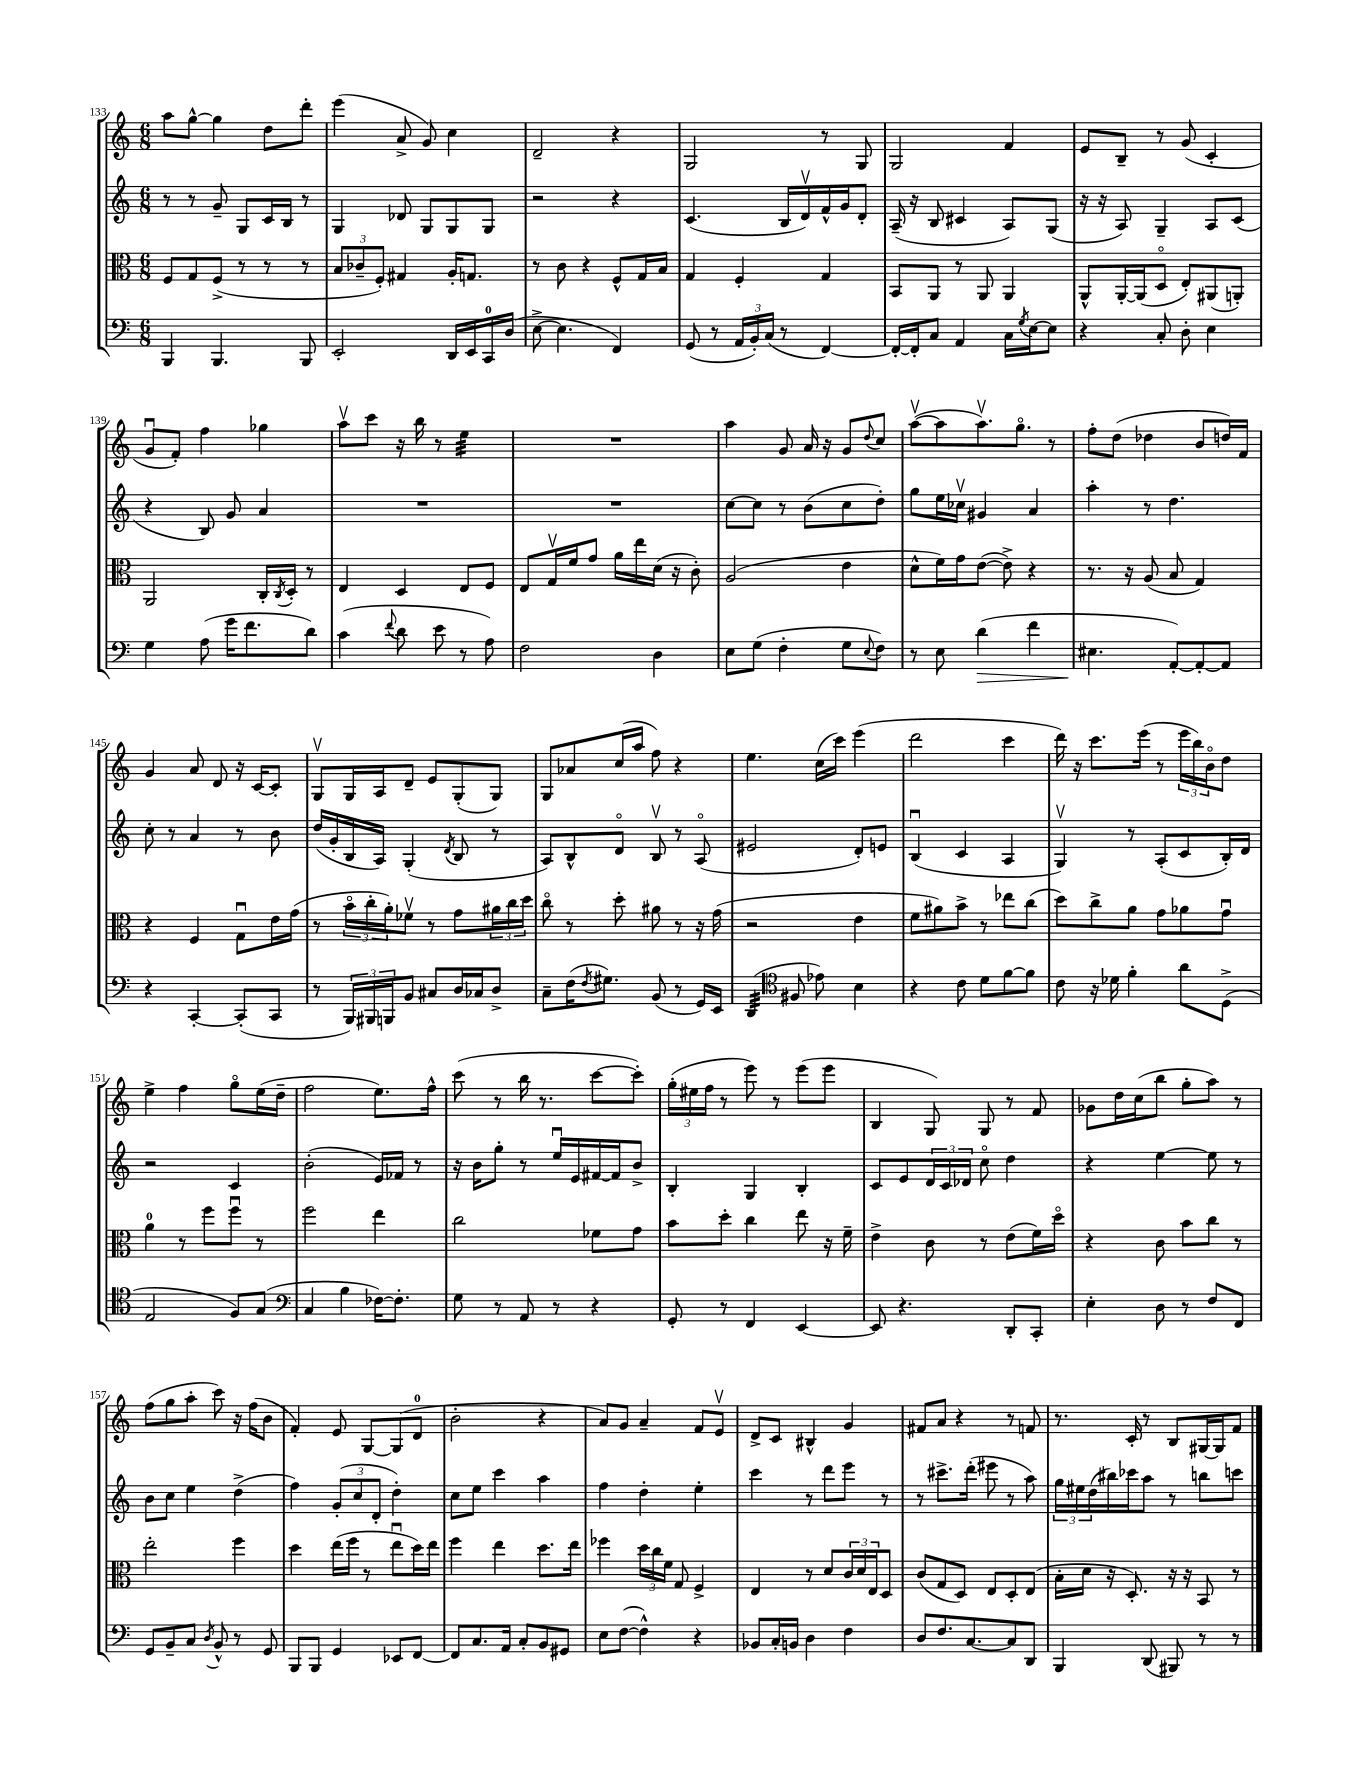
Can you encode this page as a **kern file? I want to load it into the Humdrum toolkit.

**kern	**kern	**kern	**kern
*staff4	*staff3	*staff2	*staff1
*clefF4	*clefC3	*clefG2	*clefG2
*k[]	*k[]	*k[]	*k[]
*M6/8	*M6/8	*M6/8	*M6/8
4BBB/	8F/L	8r	8aa\L
.	8G/	8r	[8gg^^\J
4.BBB/	(8F^/J	8g~/	4gg\]
.	8r	8G/L	.
.	8r	16c/L	8dd\L
.	.	16B/JJ	.
8BBB/	8r	8r	8ddd'\J
=	=	=	=
2EE'/	12B/L	4G/	(4eee\
.	12c-~/	.	.
.	12F'/J)	.	.
.	4G#/	8d-/	8a^/
.	.	8G/L	8g/)
16DD/LL	16A'/LK	8G/	4cc\
16EE/	8.G/J	.	.
16CC/	.	8G/J	.
(16D/JJ	.	.	.
=	=	=	=
[8E^\	8r	2r	2d~/
4.E\]	8c\	.	.
.	4r	.	.
4FF/)	8F^^/L	4r	4r
.	16G/L	.	.
.	16B/JJ	.	.
=	=	=	=
(8GG/	4G/	(4.c/	2G/
8r	.	.	.
24AA/LL	4F'/	.	.
24BB'/)	.	.	.
(24C/JJ	.	.	.
8r	.	16B/LL	.
.	.	16dv/)	.
[4FF/)	4G/	16f^^/	8r
.	.	16g/J	.
.	.	8d'/J	8G/
=	=	=	=
16FF'/_LL	8BB/L	(16A~/	2G/
16FF'/]J	.	16r	.
8C/J	8AA/J	8B/	.
4AA/	8r	4c#/	.
.	8AA/	.	.
16C\LL	4AA/	8A/L)	4f/
8qG/	.	.	.
[16E\J	.	.	.
8E\]J	.	(8G/J	.
=	=	=	=
4r	8AA^^/L	16r	8e/L
.	.	16r	.
.	[16AA'/L	8A/)	8B~/J
.	(16AA/]J	.	.
8C'/	8Do/J	4G~/	8r
8D'\	8E'/L)	.	(8g/
4E\	(8AA#/	8A/L	4c'/
.	8AA'/J)	(8c/J	.
=	=	=	=
4G\	2AA/	4r	8gu/L
.	.	.	8f'/J)
(8A\	.	8B/)	4ff\
16g\LK	.	8g/	.
8.f\	.	.	.
.	16C'/LL	4a/	4gg-\
.	8qC/	.	.
.	16D'/JJ	.	.
8d\J)	8r	.	.
=	=	=	=
(4c\	4E/	2.r	8aav\L
.	.	.	8ccc\J
8qqf/	.	.	.
8d\	4D/	.	16r
.	.	.	16bb\
8e\	.	.	8r
8r	8E/L	.	4ee\
8A\)	8F/J	.	.
=	=	=	=
2F\	8E/L	2.r	2.r
.	16Gv/L	.	.
.	16f/J	.	.
.	8g/J	.	.
.	16a\LL	.	.
.	16ee\	.	.
4D\	(16d\JJ	.	.
.	16r	.	.
.	8c'\)	.	.
=	=	=	=
8E\L	(2A/	[8cc\L	4aa\
(8G\J	.	8cc\]J	.
4F'\	.	8r	8g/
.	.	(8b\L	16a/
.	.	.	16r
8G\L	4e\	8cc\	8g/L
8qqE/	.	.	8qqdd/
8F\J)	.	8dd'\J)	8cc/J
=	=	=	=
8r	8d^^\L	8gg\L	([8aav\L
8E\	16f\L)	16ee\L	8aa\]
.	16g\J	16cc-v\JJ	.
(4d\	([8e\J	4g#/	8.aav\)
.	8e^\])	.	.
.	.	.	8.ggo\J
4f\	4r	4a/	.
.	.	.	8r
=	=	=	=
4.E#\	8.r	4aa'\	8ff'\L
.	.	.	(8dd\J
.	16r	.	.
.	(8A/	8r	4dd-\
[8AA'/L)	8B/	4.dd\	.
8AA'/_	4G/)	.	8b/L
8AA/]J	.	.	16dd/L)
.	.	.	16f/JJ
=	=	=	=
4r	4r	8cc'\	4g/
.	.	8r	.
[4CC'/	4F/	4a/	8a/
.	.	.	8d/
(8CC'/]L	8Gu\L	8r	16r
.	.	.	[16c/LK
8CC/J	16e\L	8b\	8c'/]J
.	(16g\JJ	.	.
=	=	=	=
8r	8r	(16dd/LL	8Gv/L
.	.	16g'/	.
24BBB/LL)	24bo\LL	16B/	16G/L
24BBB#/	24cc'\	.	.
.	.	16A/JJ)	16A/J
24BBB/J	24a'\J)	.	.
8BB/J	8f-v\J	(4G'/	8d~/J
8C#/L	8r	.	8e/L
.	.	8qd/	.
16D/L	8g\L	8B/	(8G'/
16C-/J	.	.	.
8D^/J	24a#\L	8r	8G/J)
.	24cc\	.	.
.	24dd\JJ	.	.
=	=	=	=
8C~\L	8cco\	8A/L)	8G/L
(16F\K	8r	8B^^/	8a-/
8qF/	.	.	.
8.G#\J)	.	.	.
.	8dd'\	8do/J	(16cc/L
.	.	.	16aa/JJ
(8BB/	8a#\	8Bv/	8ff\)
8r	8r	8r	4r
16GG/LL)	16r	(8Ao/	.
16EE/JJ	(16g\	.	.
=	=	=	=
(4DD/	2r	2e#/	4.ee\
*clefC4	*	*	*
8F#/	.	.	.
8e-\)	.	.	(16cc\LL
.	.	.	16ccc\JJ)
4B\	4e\	8d'/L)	(4eee\
.	.	8e/J	.
=	=	=	=
4r	8f\L	(4Bu/	2ddd\
.	8a#\)	.	.
8c\	8b^\J	4c/	.
8d\L	8r	.	.
[8f\	8ee-\L	4A/	4ccc\
8f\]J	(8cc\J	.	.
=	=	=	=
8c\	8dd\L)	4Gv/)	16ddd\)
.	.	.	16r
16r	8cc^\	.	8.ccc\L
16d-\	.	.	.
4f'\	8a\J	8r	.
.	.	.	(16eee\Jk
.	8g\L	(8A'/L	8r
8a\L	8a-\	8c/	24eee\LL
.	.	.	24bb\)
.	.	.	24bo\J
(8D^\J	8gu\J	16B'/L)	8dd\J
.	.	16d/JJ	.
=	=	=	=
2E/	4a\	2r	4ee^\
.	8r	.	4ff\
.	8ff\L	.	.
8F/L)	8ffu\J	4c/	8ggo\L
(8G/J	8r	.	(16ee\L
.	.	.	16dd~\JJ
=	=	=	=
*clefF4	*	*	*
4C/	2ff\	(2b'\	2ff\
4B\	.	.	.
[16F-\LK)	4ee\	16e/LL)	8.ee\L)
8.F-'\]J	.	16f-/JJ	.
.	.	8r	.
.	.	.	16ff^^\Jk
=	=	=	=
8G\	2cc\	16r	(8ccc\
.	.	16b\LK	.
8r	.	8gg'\J	8r
8AA/	.	8r	16bb\
.	.	.	8.r
8r	.	16eeu/LL	.
.	.	16e/	.
4r	8f-\L	[16f#/	[8ccc\L
.	.	16f#/]J	.
.	8g\J	8b^/J	8ccc'\]J)
=	=	=	=
8GG'/	8b\L	4B'/	(24gg'\LL
.	.	.	24ee#\
.	.	.	24ff\JJ
8r	8dd'\J	.	8r
4FF/	4cc\	4G/	8eee\)
.	.	.	8r
[4EE/	8ee\	4B'/	(8eee\L
.	16r	.	8eee\J
.	16f~\	.	.
=	=	=	=
8EE/]	4e^\	8c/L	4B/
4.r	.	8e/	.
.	8c\	24d/L	8G/)
.	.	24c/	.
.	.	24d-/JJ	.
.	8r	8cco\	8G/
8DD'/L	(8e\L	4dd\	8r
8CC'/J	16f\L)	.	8f/
.	16ddo\JJ	.	.
=	=	=	=
4E'\	4r	4r	8g-\L
.	.	.	16dd\L
.	.	.	(16cc\J
8D\	8c\	[4ee\	8bb\J
8r	8b\L	.	8gg'\L
8F/L	8cc\J	8ee\]	8aa\J)
8FF/J	8r	8r	8r
=	=	=	=
8GG/L	2ee'\	8b\L	(8ff\L
8BB~/	.	8cc\J	8gg\
8C/J	.	4ee\	8aa'\J
8qD/	.	.	.
8BB^^/	.	.	8ccc\)
8r	4ff\	(4dd^\	16r
.	.	.	(16ff\LK
8GG/	.	.	8b\J
=	=	=	=
8BBB/L	4dd\	4ff\)	4f'/)
8BBB/J	.	.	.
4GG/	(16ee\LL	(12g'/L	8e/
.	16ff\JJ	.	.
.	.	12cc/	.
.	8r	.	[8G/L
.	.	12d'/J	.
8EE-/L	8eeu\L	4dd'\)	(8G/]
[8FF/J	16dd\L)	.	8d/J
.	16ee\JJ	.	.
=	=	=	=
8FF/]L	4ff\	8cc\L	2b'\
8.C/	.	8ee\J	.
.	4ee\	4ccc\	.
16AA/Jk	.	.	.
8C'/L	.	.	.
8BB/	8.dd\L	4aa\	4r
8GG#/J	.	.	.
.	16ee\Jk	.	.
=	=	=	=
8E\L	4ff-\	4ff\	8a/L)
([8F\J	.	.	8g/J
4F^^\])	24dd\LL	4dd'\	4a~/
.	24cc\	.	.
.	24f\JJ	.	.
.	8G/	.	.
4r	4F^/	4ee'\	8f/L
.	.	.	8ev/J
=	=	=	=
8BB-/L	4E/	4ccc\	8d^/L
16C'/L	.	.	8c/J
16BB/JJ	.	.	.
4D\	8r	8r	4B#^^/
.	8d/L	8ddd\L	.
4F\	24c/L	8eee\J	4g/
.	24d/	.	.
.	24E/J	.	.
.	8D/J	8r	.
=	=	=	=
8D/L	(8c/L	8r	8f#/L
8.F/	8G/	8.ccc#^\L	8a/J
.	8D/J)	.	4r
[8.C/	.	(16ddd'\Jk	.
.	8E/L	8eee#\	.
8C/]	8D'/	8r	8r
8DD/J	(8E/J	8aa\)	8f/
=	=	=	=
4BBB/	16B'\LL	24gg\LL	8.r
.	.	24ee#\	.
.	16d\JJ	.	.
.	.	(24dd\	.
.	16r	16bb#\)	.
.	8.D'/)	16ccc-\J	16c'/
(8DD/	.	8aa\J	8r
8BBB#/)	16r	8r	8B/L
.	16r	.	.
8r	8BB/	8bb\L	[16G#/L
.	.	.	16G#/]J
8r	8r	8ccc\J	8f/J
==	==	==	==
*-	*-	*-	*-
